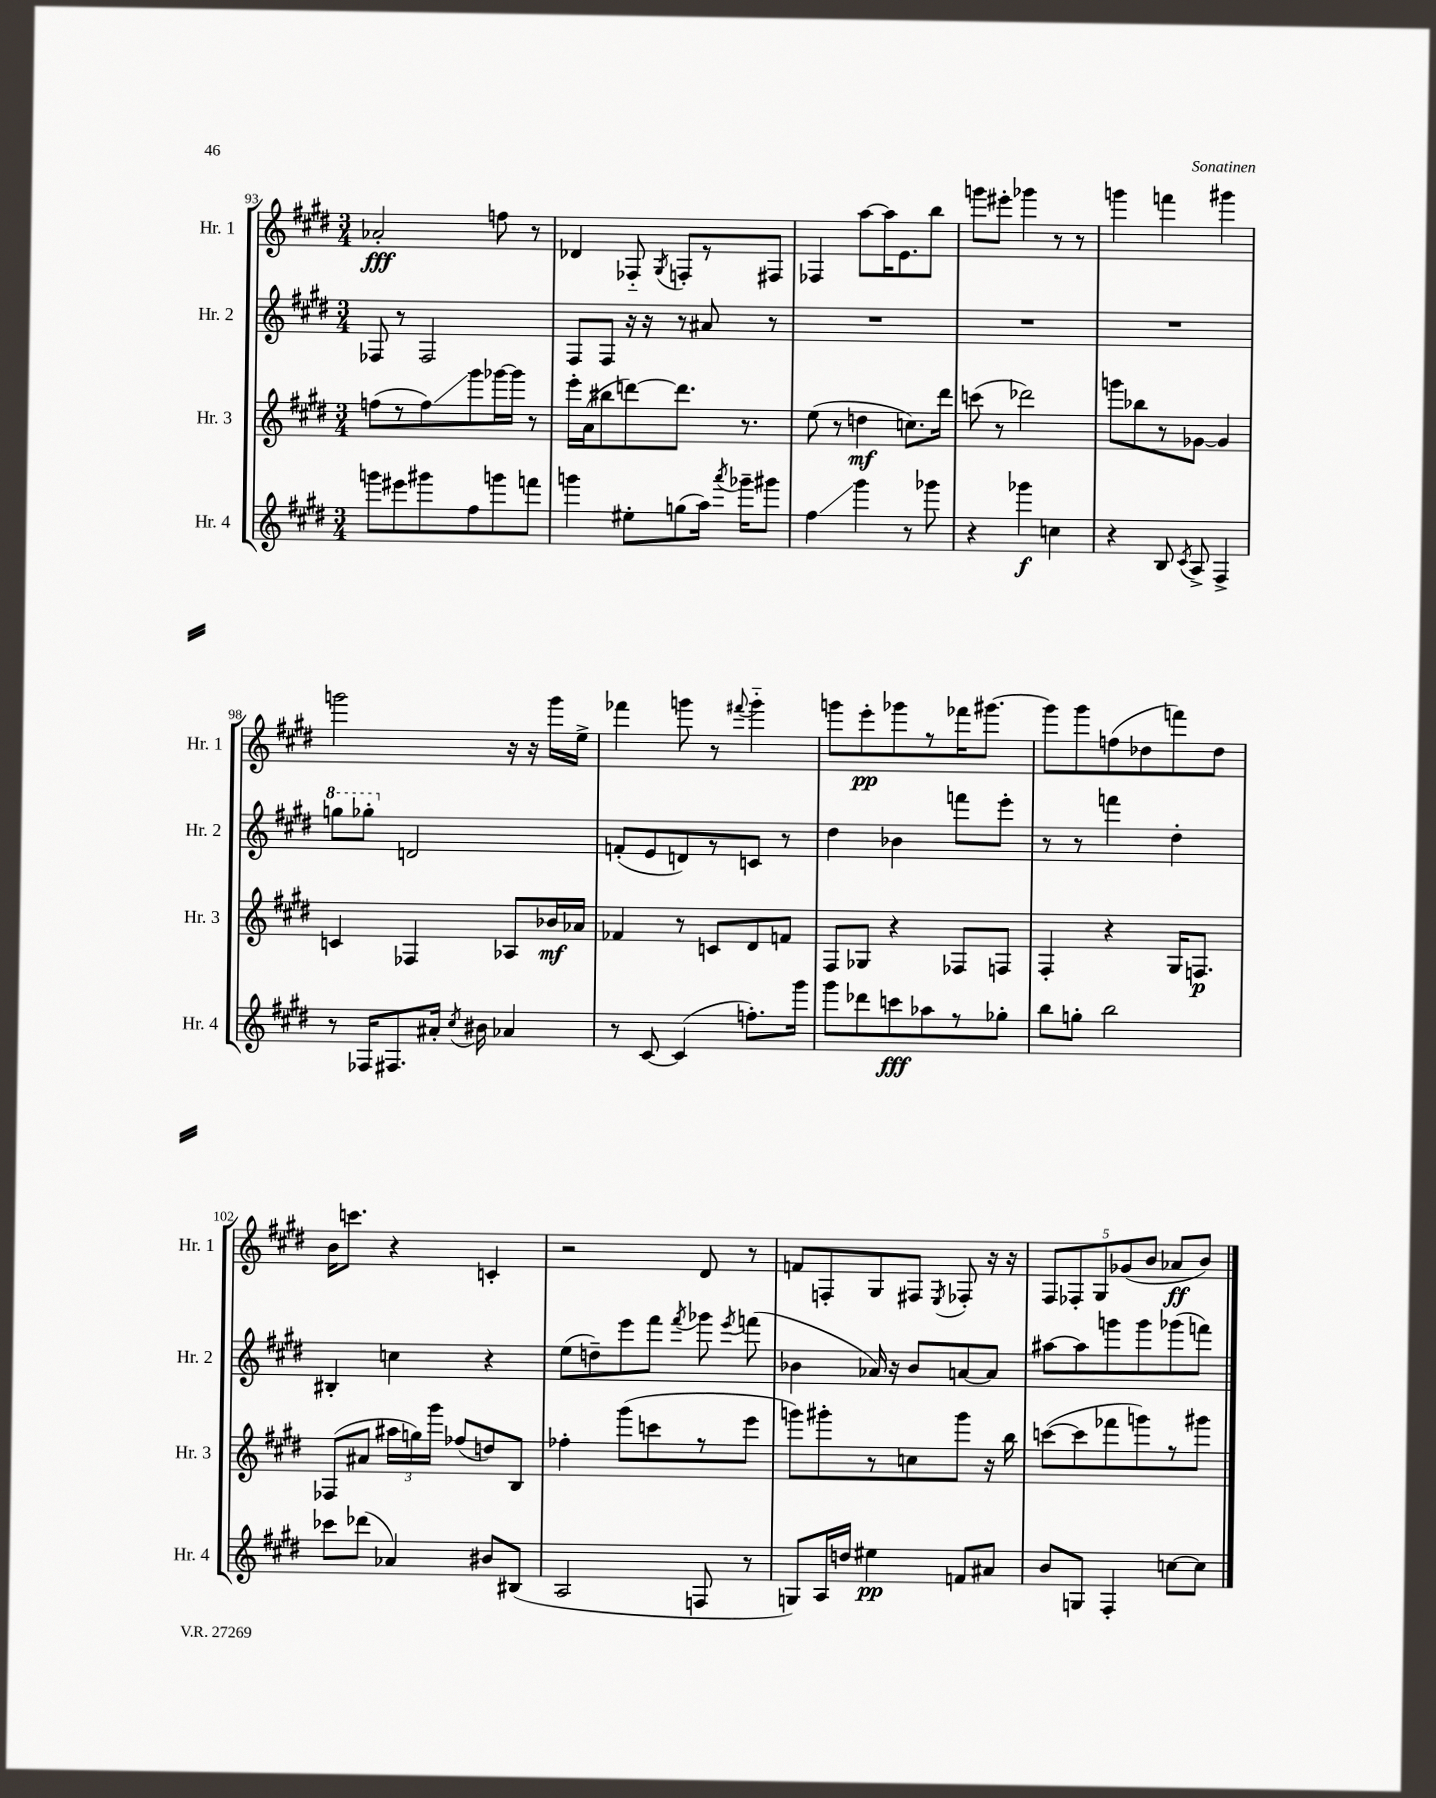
<<
\new StaffGroup <<
\new Staff = "s0" \with { instrumentName = "Hr. 1" shortInstrumentName = "Hr. 1" } {
    \clef treble \key e \major \numericTimeSignature \time 3/4
    \autoBeamOff aes'2-.\fff f''8 r8 |
    des'4 fes8-_ \acciaccatura { gis8 } f8[-. r8 fis8] |
    fes4 a''8[~ a''16 e'8. b''8] |
    g'''8[ eis'''8]-. ges'''4 r8 r8 |
    g'''4 f'''4 gis'''4 |
    g'''2 r16 r16 g'''16[ e''16]-> |
    fes'''4 g'''8 r8 \appoggiatura { fis'''8 } g'''4-_ |
    g'''8[ e'''8-.\pp ges'''8 r8 fes'''16 gis'''8.]~ |
    gis'''8[ gis'''8 f''8( des''8 f'''8) des''8] |
    b'16[ c'''8.] r4 c'4-. |
    r2 dis'8 r8 |
    f'8[ f8-. gis8 fis8] \acciaccatura { e8 } fes8-. r16 r16 |
    \tuplet 5/4 { fis8[ fes8-. gis8 ges'8( b'8] } aes'8[\ff b'8]) \bar "|." |
}
\new Staff = "s1" \with { instrumentName = "Hr. 2" shortInstrumentName = "Hr. 2" } {
    \clef treble \key e \major \numericTimeSignature \time 3/4
    \autoBeamOff fes8 r8 fes2 |
    fis8[ fis8] r16 r16 r8 ais'8 r8 |
    R2. |
    R2. |
    R2. |
    \ottava #1 g'''8[ ges'''8]-. \ottava #0 d'2 |
    f'8[-.( e'8 d'8) r8 c'8] r8 |
    dis''4 bes'4 f'''8[ e'''8]-. |
    r8 r8 f'''4 dis''4-. |
    bis4-. c''4 r4 |
    e''8[( d''8--) e'''8 fis'''8] \acciaccatura { fis'''8 } ges'''8 \acciaccatura { e'''8 } f'''8( |
    bes'4 aes'16) r16 bes'8[ a'8~ a'8] |
    ais''8[~ ais''8 g'''8 g'''8 ges'''8( f'''8]) \bar "|." |
}
\new Staff = "s2" \with { instrumentName = "Hr. 3" shortInstrumentName = "Hr. 3" } {
    \clef treble \key e \major \numericTimeSignature \time 3/4
    \autoBeamOff f''8[( r8 f''8\glissando) gis'''8 ges'''16~ ges'''16] r8 |
    e'''16[-. a'16( bis''8 d'''8~) d'''8.] r8. |
    e''8( r8 d''4\mf c''8.[) dis'''16] |
    c'''8( r8 des'''2) |
    g'''8[ bes''8 r8 ges'8]~ ges'4 |
    c'4 fes4 aes8[ bes'16\mf aes'16] |
    fes'4 r8 c'8[ dis'8 f'8] |
    fis8[ ges8] r4 fes8[ f8] |
    fis4-. r4 gis16[ f8.]\p |
    fes8[( ais'8] \tuplet 3/2 { ais''16[ g''16) gis'''16] } fes''8[( d''8) b8] |
    fes''4-. gis'''8[( c'''8 r8 e'''8] |
    g'''8[) gis'''8-. r8 c''8 gis'''8] r16 b''16 |
    c'''8[~( c'''8 fes'''8 g'''8) r8 gis'''8] \bar "|." |
}
\new Staff = "s3" \with { instrumentName = "Hr. 4" shortInstrumentName = "Hr. 4" } {
    \clef treble \key e \major \numericTimeSignature \time 3/4
    \autoBeamOff g'''8[ eis'''8 gis'''8 fis''8 g'''8 f'''8] |
    g'''4 eis''8[-. g''8( a''16]) \acciaccatura { a'''8 } ges'''16[-- gis'''8] |
    fis''4\glissando gis'''4 r8 ges'''8 |
    r4 ges'''4\f c''4 |
    r4 b8 \acciaccatura { cis'8 } a8-> fis4-> |
    r8 fes16[ fis8. ais'16]-. \acciaccatura { cis''8 } bis'16 aes'4 |
    r8 cis'8~ cis'4( f''8.[-.) gis'''16] |
    gis'''8[ des'''8 c'''8\fff aes''8 r8 ges''8]-. |
    b''8[ g''8]-. b''2 |
    ces'''8[ des'''8]( aes'4) bis'8[ bis8]( |
    a2 f8 r8 |
    g8[) a16 d''16] eis''4\pp f'8[ ais'8] |
    b'8[ g8] fis4-. c''8[~ c''8] \bar "|." |
}
>>
>>
\layout { \context { \Score currentBarNumber = #93 } }
